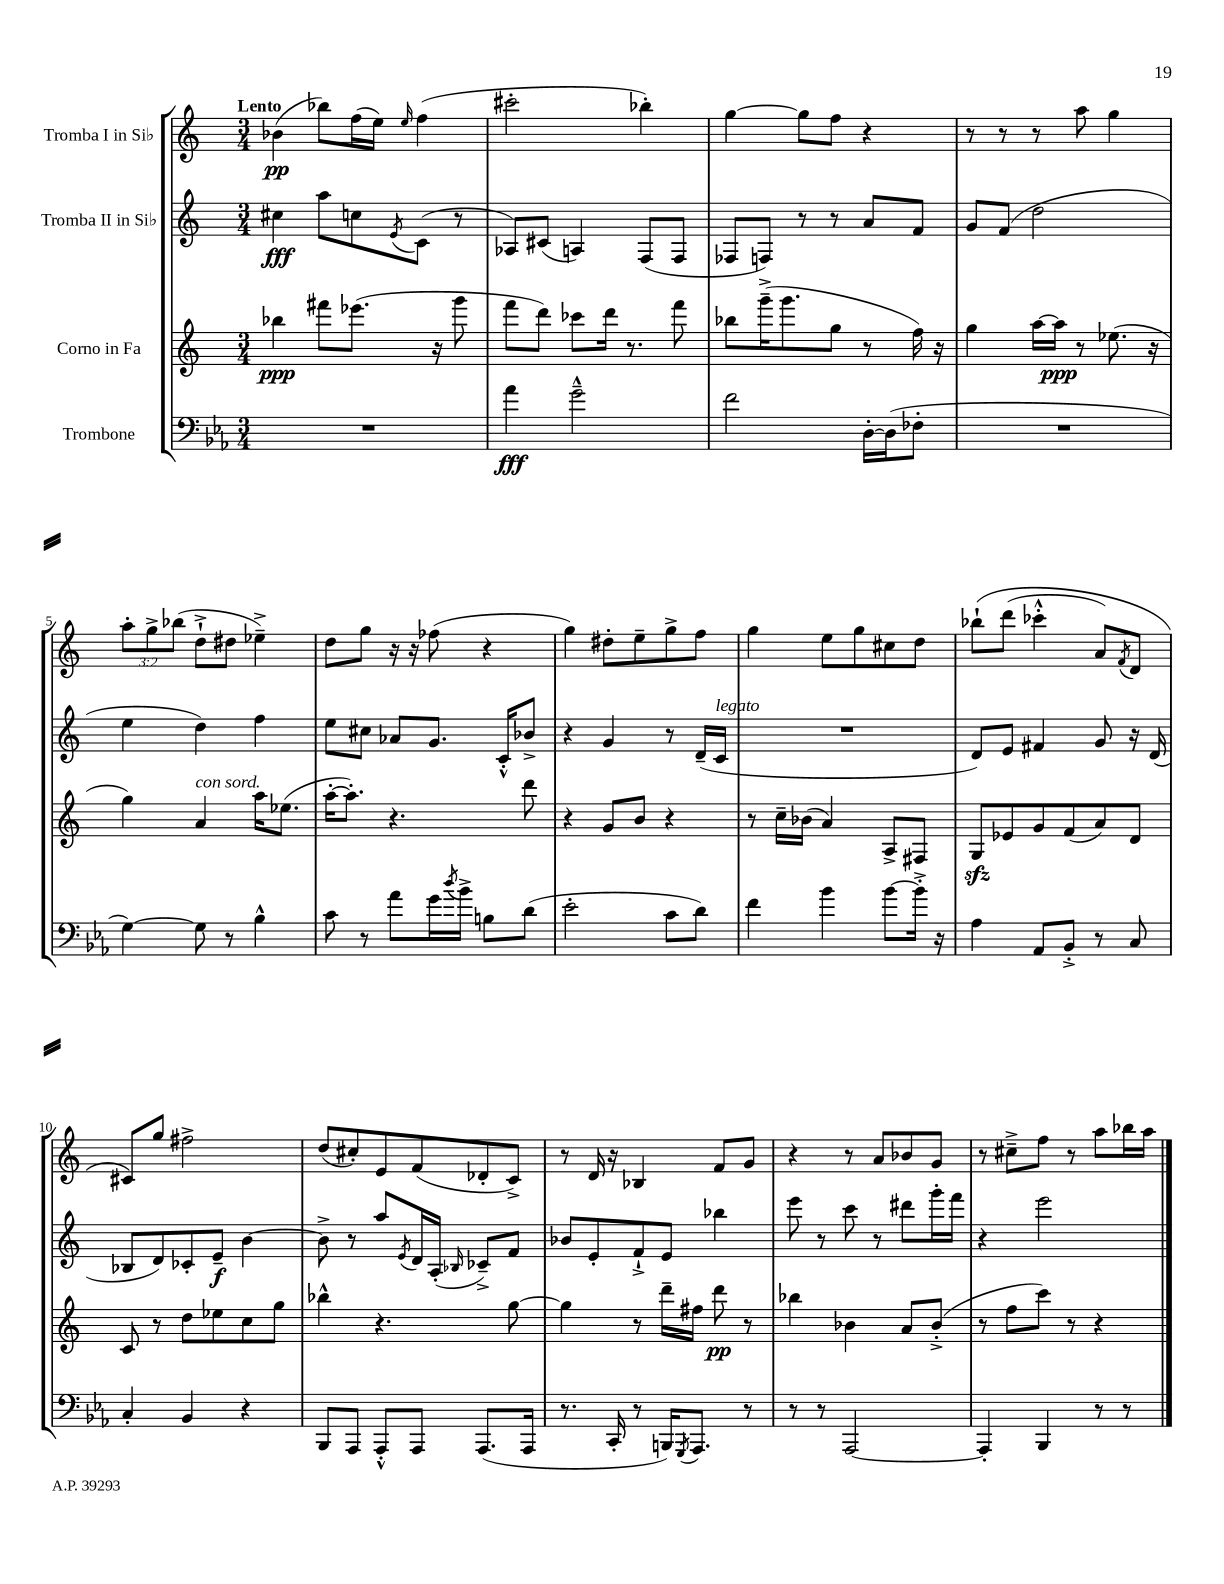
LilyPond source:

<<
\new StaffGroup <<
\new Staff = "s0" \with { instrumentName = "Tromba I in Sib" } {
    \clef treble \key c \major \numericTimeSignature \time 3/4 \override Staff.TupletNumber.text = #tuplet-number::calc-fraction-text \tempo "Lento"
    bes'4\pp( bes''8) f''16( e''16) \grace { e''16 } f''4( |
    cis'''2-. bes''4-.) |
    g''4~ g''8 f''8 r4 |
    r8 r8 r8 a''8 g''4 |
    \tuplet 3/2 { a''8-. g''8-> bes''8( } d''8-!-> dis''8 ees''4--->) |
    d''8 g''8 r16 r16 fes''8( r4 |
    g''4) dis''8-. e''8-- g''8-> f''8 |
    g''4 e''8 g''8 cis''8 d''8 |
    bes''8-!\( d'''8( ces'''4-.-^ a'8) \acciaccatura { f'8 } d'8 |
    cis'8\) g''8 fis''2-> |
    d''8( cis''8-.) e'8 f'8( des'8-. c'8->) |
    r8 d'16 r16 bes4 f'8 g'8 |
    r4 r8 a'8 bes'8 g'8 |
    r8 cis''8---> f''8 r8 a''8 bes''16 a''16 \bar "|." |
}
\new Staff = "s1" \with { instrumentName = "Tromba II in Sib" } {
    \clef treble \key c \major \numericTimeSignature \time 3/4
    cis''4\fff a''8 c''8 \acciaccatura { e'8 } c'8( r8 |
    aes8) cis'8( a4) f8( f8 |
    fes8 f8) r8 r8 a'8 f'8 |
    g'8 f'8( d''2 |
    e''4 d''4) f''4 |
    e''8 cis''8 aes'8 g'8. c'16-.-^ bes'8-> |
    r4 g'4 r8 d'16--( c'16^\markup { \italic "legato" } |
    R2. |
    d'8) e'8 fis'4 g'8 r16 d'16( |
    bes8 d'8) ces'8-. e'8--\f b'4~ |
    b'8-> r8 a''8 \acciaccatura { e'8 } d'16 a16-.( \grace { bes16 } ces'8--->) f'8 |
    bes'8 e'8-. f'8-!-> e'8 bes''4 |
    e'''8 r8 c'''8 r8 dis'''8 g'''16-. f'''16 |
    r4 e'''2 \bar "|." |
}
\new Staff = "s2" \with { instrumentName = "Corno in Fa" } {
    \clef treble \key c \major \numericTimeSignature \time 3/4
    bes''4\ppp fis'''8 ees'''8.( r16 g'''8 |
    f'''8 d'''8) ces'''8 d'''16 r8. f'''8 |
    bes''8 g'''16--->( g'''8. g''8 r8 f''16) r16 |
    g''4 a''16~ a''16\ppp r8 ees''8.( r16 |
    g''4) a'4^\markup { \italic "con sord." } a''16 ees''8.( |
    a''16~-. a''8.-.) r4. d'''8 |
    r4 g'8 b'8 r4 |
    r8 c''16-- bes'16( a'4) a8-> fis8 |
    g8\sfz ees'8 g'8 f'8( a'8) d'8 |
    c'8 r8 d''8 ees''8 c''8 g''8 |
    bes''4-^ r4. g''8~ |
    g''4 r8 d'''16-- fis''16 d'''8\pp r8 |
    bes''4 bes'4 a'8 bes'8-.->( |
    r8 f''8 c'''8) r8 r4 \bar "|." |
}
\new Staff = "s3" \with { instrumentName = "Trombone" } {
    \clef bass \key ees \major \numericTimeSignature \time 3/4
    R2. |
    aes'4\fff g'2---^ |
    f'2 d16~-. d16( fes8-. |
    R2. |
    g4~) g8 r8 bes4-^ |
    c'8 r8 aes'8 g'16 \acciaccatura { d''8 } bes'16-> b8 d'8( |
    ees'2-. c'8 d'8) |
    f'4 bes'4 bes'8~ bes'16-.-> r16 |
    aes4 aes,8 bes,8-.-> r8 c8 |
    c4-. bes,4 r4 |
    bes,,8 aes,,8 aes,,8-.-^ aes,,8 aes,,8.( aes,,16 |
    r8. c,16-. r8 b,,16) \acciaccatura { g,,8 } aes,,8. r8 |
    r8 r8 aes,,2~ |
    aes,,4-. bes,,4 r8 r8 \bar "|." |
}
>>
>>
